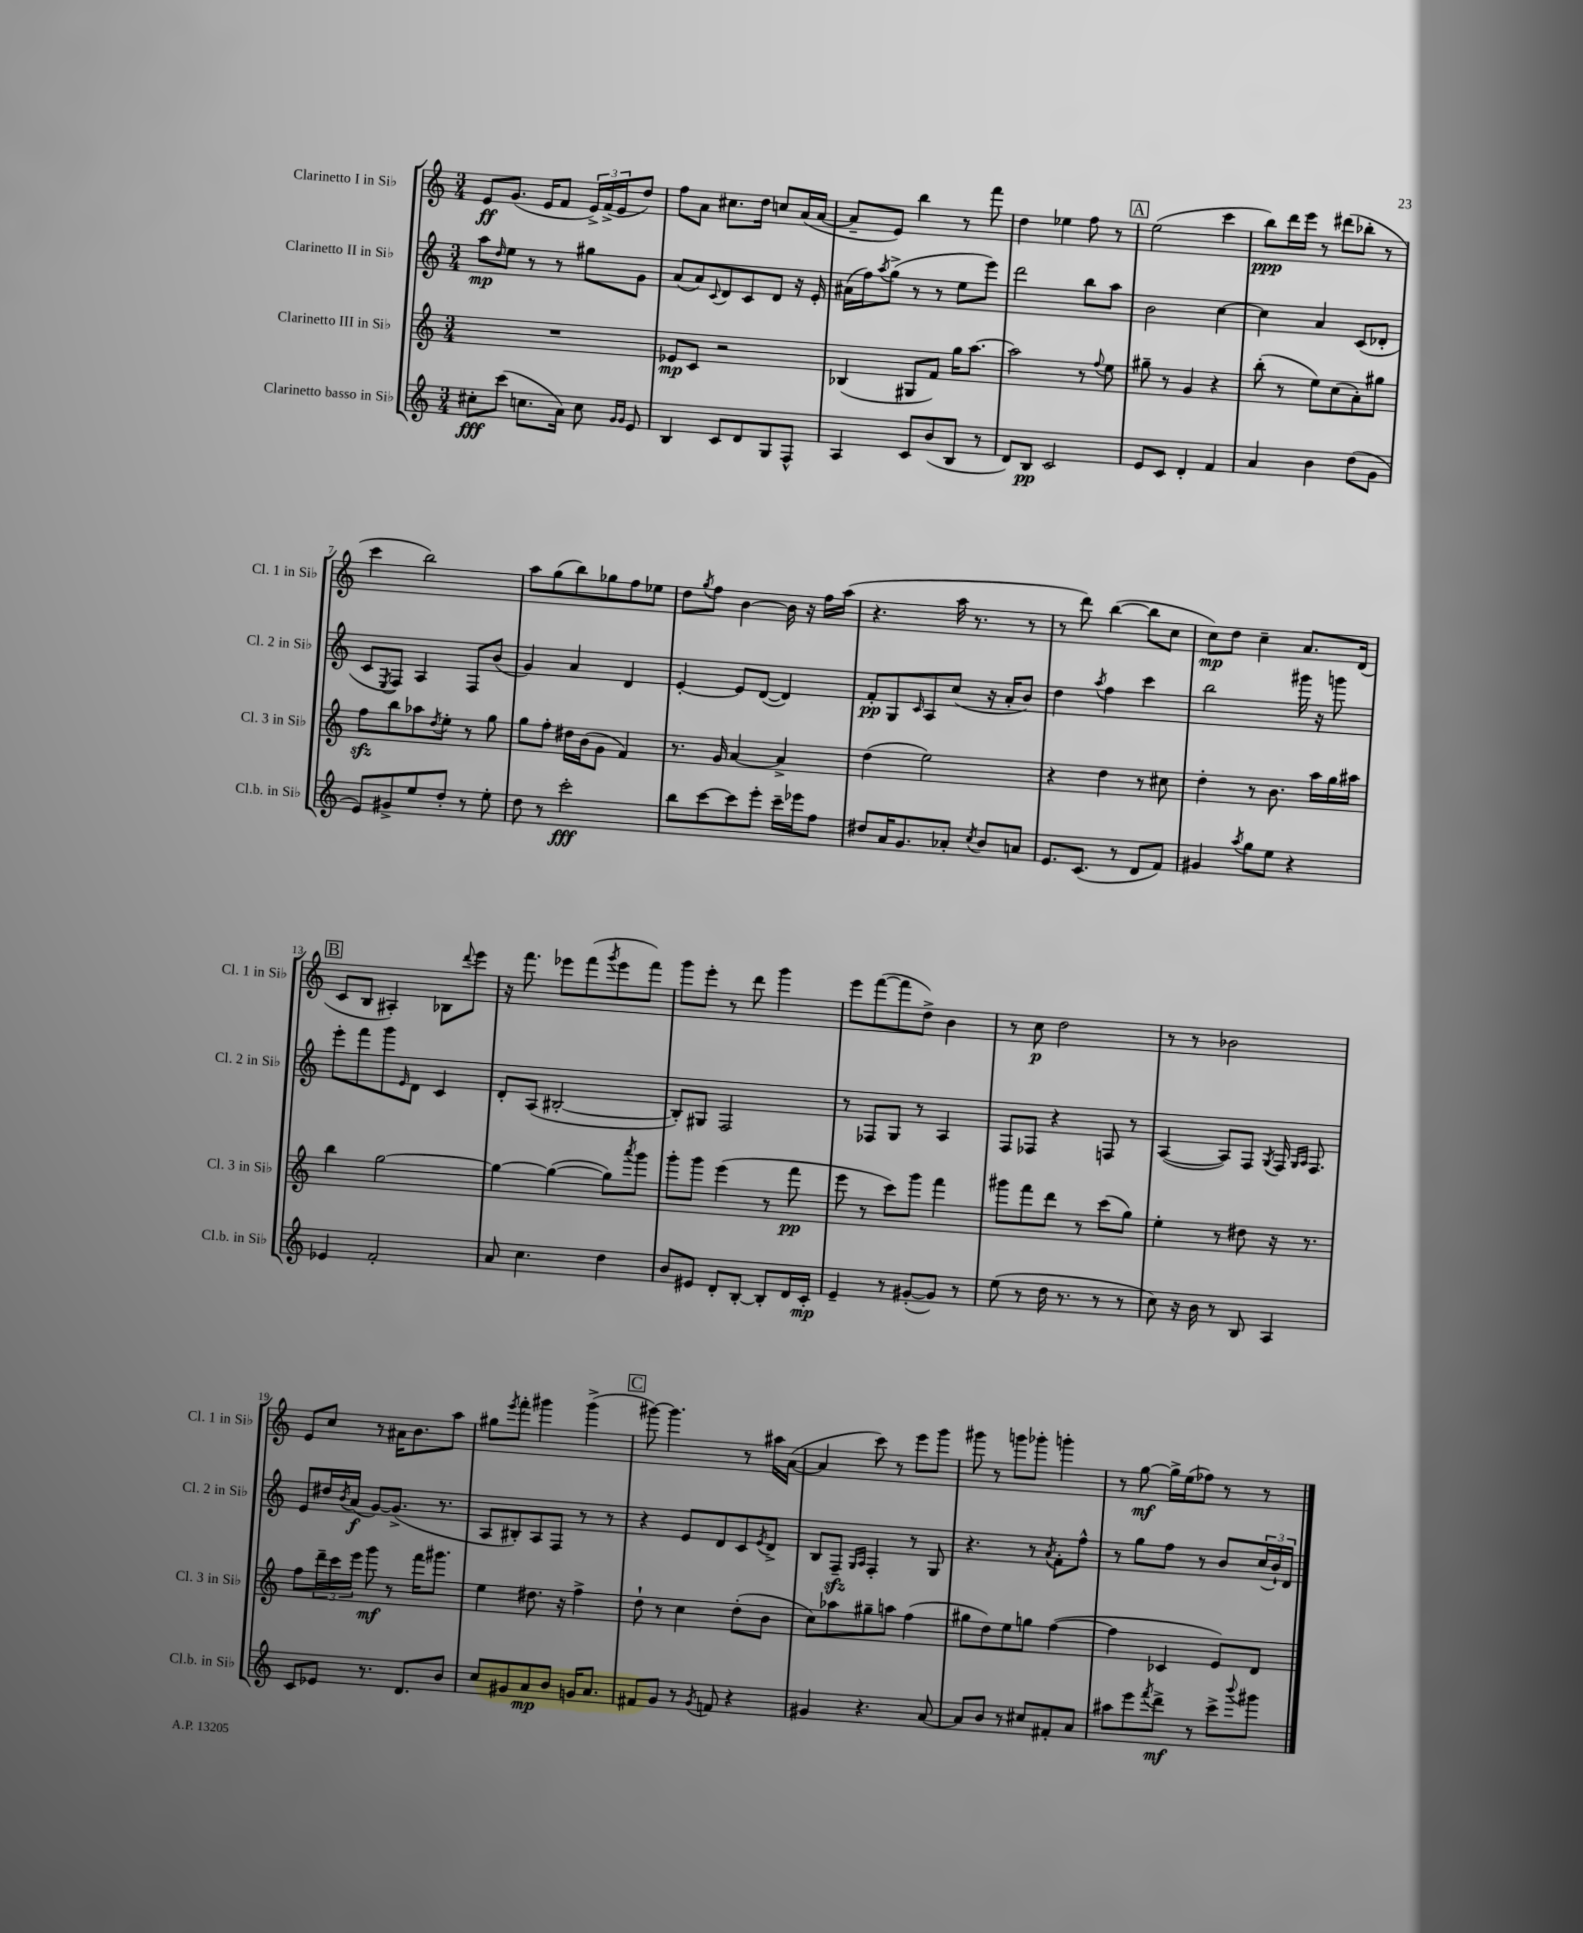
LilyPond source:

<<
\new StaffGroup <<
\new Staff = "s0" \with { instrumentName = "Clarinetto I in Sib" shortInstrumentName = "Cl. 1 in Sib" } {
    \clef treble \key c \major \numericTimeSignature \time 3/4
    e'8\ff g'8.( e'16 f'8 \tuplet 3/2 { e'16->) f'16->( e'16 } d''8) |
    f''8 a'8 cis''8. d''16 c''8 a'16( a'16~ |
    a'8-- e'8) b''4 r8 f'''8 |
    d''4 ees''4 f''8 r8 |
    \mark \markup { \box "A" } e''2( c'''4 |
    b''8\ppp) d'''16 e'''16 r8 dis'''8( bes''8-. r8 |
    c'''4 b''2) |
    a''8 g''8( b''8) ges''8 f''8 ees''8 |
    d''8 \acciaccatura { g''8 } f''8 b'4~ b'16 r16 f''16 a''16( |
    r4. a''16 r8. r8 |
    r8 d'''8) b''4~( b''8 c''8 |
    c''8\mp) d''8 c''4-- a'8. d'16( |
    \mark \markup { \box "B" } c'8 b8 ais4-.) bes8 \appoggiatura { d'''8 } e'''8 |
    r16 f'''8. ees'''8 f'''8( \acciaccatura { g'''8 } ees'''8 f'''8) |
    g'''8 e'''8-. r8 d'''8 g'''4 |
    e'''8 f'''8~( f'''8 d''8->) b'4 |
    r8 c''8\p d''2 |
    r8 r8 bes'2 |
    e'8 c''8 r8 ais'16 b'8. a''8 |
    gis''8 \acciaccatura { e'''8 } f'''8-. gis'''4 gis'''4->( |
    \mark \markup { \box "C" } gis'''8~) gis'''4. r8 ais''16 a'16~( |
    a'4 c'''8) r8 e'''8 g'''8 |
    gis'''8 r8 g'''8 ges'''8-. g'''4-. |
    r8 g''8~\mf g''16-> e''16( fes''8) r8 r8 \bar "|." |
}
\new Staff = "s1" \with { instrumentName = "Clarinetto II in Sib" shortInstrumentName = "Cl. 2 in Sib" } {
    \clef treble \key c \major \numericTimeSignature \time 3/4
    a''8\mp \grace { d''16 } e''8 r8 r8 gis''8 g'8 |
    a'8( a'8) \appoggiatura { c'8 } d'8 c'8 d'8 r16 e'16-. |
    ais'16( f''16) \acciaccatura { a''8 } g''8->( r8 r8 e''8 e'''8) |
    d'''2 b''8 a''8 |
    \mark \markup { \box "A" } b'2 c''4~ |
    c''4 a'4 c'8( des'8-. |
    c'8 \acciaccatura { e8 } f8) a4 f8 b'8( |
    g'4) a'4 d'4 |
    e'4~-. e'8 d'8~( d'4) |
    f'8-.\pp g8 \grace { c'16 } a8 c''8( r16 a'16-. b'8) |
    d''4 \acciaccatura { a''8 } f''4 c'''4 |
    b''2 gis'''16 r16 g'''8 |
    \mark \markup { \box "B" } e'''8-. f'''8 g'''8 \grace { e'16 } d'8 c'4 |
    d'8-. a8( bis2~-. |
    bis8-.) gis8 f2 |
    r8 fes8 g8 r8 a4 |
    f8 fes8 r4 f8 r8 |
    a4~( a8) f8 \acciaccatura { g8 } f16 \grace { g16 a16 } f8. |
    e'8 dis''16 \acciaccatura { b'8 } a'16\f( g'8~) g'8.->( r8. |
    a8 bis8-.) a8 f8 r8 r8 |
    \mark \markup { \box "C" } r4 e'8 d'8 c'8 \acciaccatura { e'8 } d'8-> |
    b8 f8--\sfz \grace { g16 a16 } f4-. r8 g8 |
    r4. r8 \acciaccatura { a'8 } f'8-. f''8-^ |
    r8 g''8 f''8 r8 b'8 \tuplet 3/2 { c''16( b'16-!) d'16 } \bar "|." |
}
\new Staff = "s2" \with { instrumentName = "Clarinetto III in Sib" shortInstrumentName = "Cl. 3 in Sib" } {
    \clef treble \key c \major \numericTimeSignature \time 3/4
    R2. |
    ees'8\mp c'8 r2 |
    bes4( gis8 f'8) g''16 a''8.~ |
    a''2 r8 \appoggiatura { f''8 } e''8 |
    \mark \markup { \box "A" } gis''8-- r8 g'4 r4 |
    b''8-.( r8 e''8) c''8( a'8-.) gis''8 |
    f''8\sfz b''8 aes''8 \acciaccatura { d''8 } e''8-. r8 g''8 |
    g''8 f''8-. dis''16 b'16( g'8 f'4) |
    r8. g'16 a'4~ a'4-> |
    d''4( e''2) |
    r4 d''4 r8 cis''8 |
    d''4-. r8 b'8. a''16 g''16 ais''16 |
    \mark \markup { \box "B" } b''4 g''2~ |
    g''4~ g''4~( g''8) \acciaccatura { a'''8 } g'''8 |
    g'''8-. g'''8 e'''4( r8 f'''8\pp |
    e'''8 r8 c'''8) g'''8 f'''4 |
    gis'''8 f'''8 d'''8 r8 c'''8( g''8) |
    e''4-. r8 dis''8 r16 r8. |
    f''8 \tuplet 3/2 { d'''16-- c'''16 e'''16 } g'''8\mf r8 f'''16 gis'''8. |
    e''4 dis''8. r16 f''4-> |
    \mark \markup { \box "C" } d''8-! r8 c''4 d''8-.( b'8 |
    c''8) aes''8 gis''8-- a''8 f''4( |
    gis''8 d''8) e''8 g''8 f''4~( |
    f''4 ces'4 e'8) d'8 \bar "|." |
}
\new Staff = "s3" \with { instrumentName = "Clarinetto basso in Sib" shortInstrumentName = "Cl.b. in Sib" } {
    \clef treble \key c \major \numericTimeSignature \time 3/4
    cis''8-.\fff c'''8( c''8. a'16) c''8 \grace { g'16 g'16 } e'8 |
    b4 c'8 d'8 g8 f8-^ |
    a4 c'8 b'8( b8 r8 |
    d'8) b8\pp c'2 |
    \mark \markup { \box "A" } e'8 c'8 d'4-. f'4 |
    a'4 b'4 d''8( g'8 |
    e'8) gis'8-> e''8 d''8-. r8 e''8-. |
    d''8 r8 c'''2-.\fff |
    b''8 c'''8~ c'''8 e'''8-. c'''16-- ees'''16 f''8 |
    dis''8 a'16 g'8. aes'8-. \acciaccatura { c''8 } b'8 a'8 |
    e'8. c'8.( r8 d'8 f'8) |
    gis'4 \acciaccatura { a''8 } g''8 e''8 r4 |
    \mark \markup { \box "B" } ees'4 f'2-. |
    a'8 c''4. d''4 |
    b'8 eis'8 d'8-. b8~-. b8-. d'16 c'16-.\mp |
    e'4-- r8 gis'8~-.( gis'8) r8 |
    e''8( r8 d''16 r8. r8 r8 |
    c''8) r16 b'16 r8 b8 a4 |
    c'8 ees'8 r8. d'8. b'8 |
    c''8 gis'8 a'8\mp b'8 g'16 a'8. |
    \mark \markup { \box "C" } fis'8 g'8 r8 \acciaccatura { g'8 } f'8 r4 |
    gis'4 r4. a'8~ |
    a'8 b'8 r8 cis''8 fis'8-. a'8 |
    ais''8 e'''8 \acciaccatura { f'''8 } d'''8->\mf r8 c'''8-> \appoggiatura { b'''8 } gis'''8 \bar "|." |
}
>>
>>
